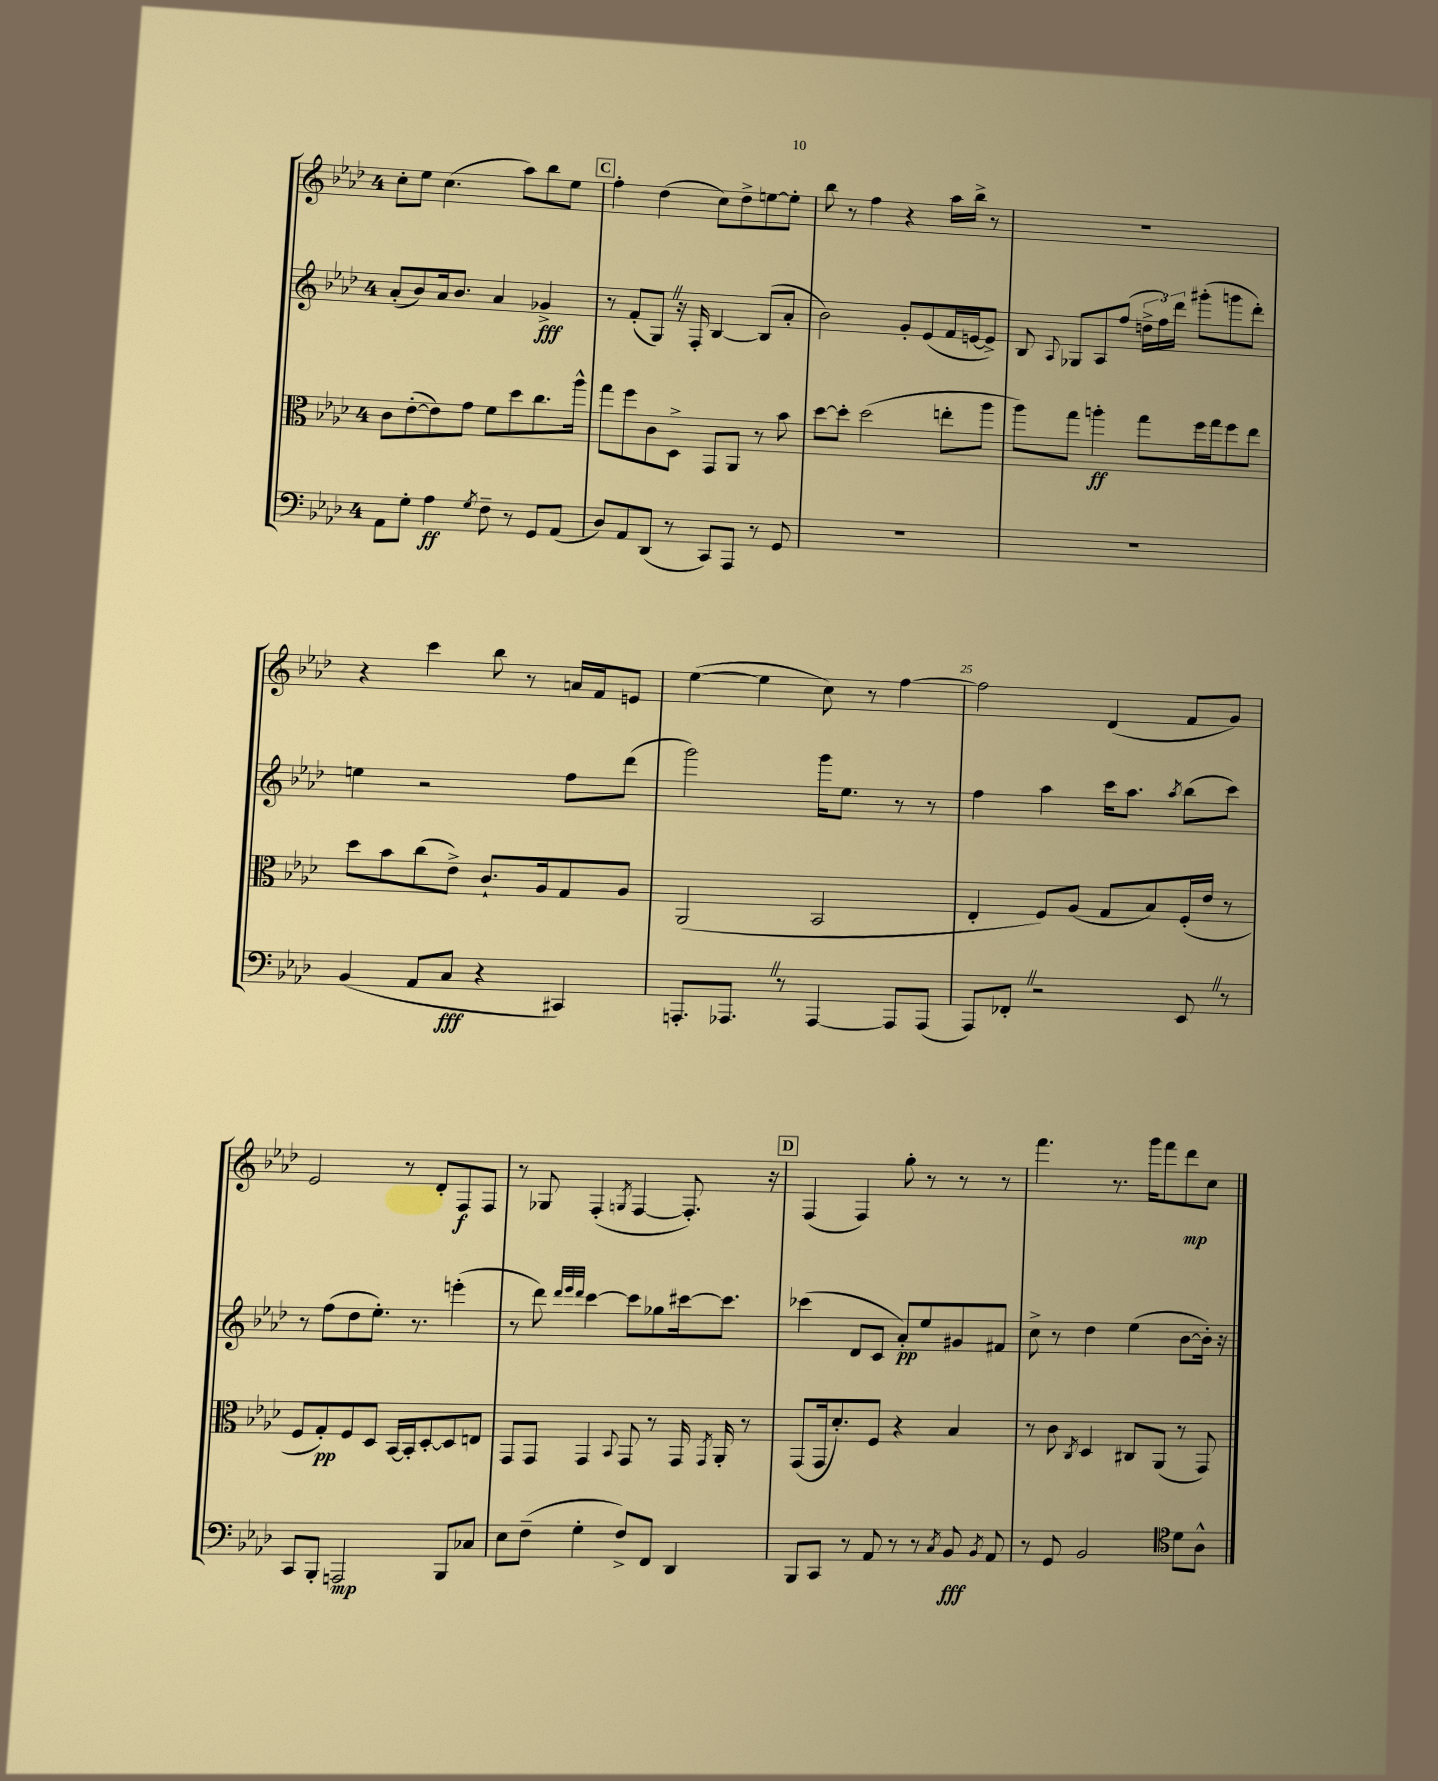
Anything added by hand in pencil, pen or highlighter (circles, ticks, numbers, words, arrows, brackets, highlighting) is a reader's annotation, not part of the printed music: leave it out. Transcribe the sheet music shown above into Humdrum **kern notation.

**kern	**kern	**kern	**kern
*staff4	*staff3	*staff2	*staff1
*clefF4	*clefC3	*clefG2	*clefG2
*k[b-e-a-d-]	*k[b-e-a-d-]	*k[b-e-a-d-]	*k[b-e-a-d-]
*M4/4	*M4/4	*M4/4	*M4/4
8AA-	8c	(8a-'	8cc'
8G'	([8e-'	8b-)	8ee-
4A-	8e-])	16a-	(4.cc
.	.	8.b-	.
.	8g	.	.
8qG	.	.	.
8F~	8f	4a-	.
8r	8dd-	.	8aa-)
8GG	8.cc	4g-^	8bb-
(8AA-	.	.	8ee-
.	16aa-^^	.	.
=	=	=	=
8D-)	8gg	8r	4ff'
8AA-	8ff	(8f'	.
(8DD-	8c	8G)	(4dd-
8r	8D-^	16r	.
.	.	16F'	.
8CC)	8GG	[4B-	8cc)
8AAA-	8AA-	.	8dd-^
8r	8r	(8B-]	[8ee
8GG	8b-	8a-'	8ee']
=	=	=	=
1r	[8dd-	2b-)	8bb-
.	8dd-']	.	8r
.	(2dd-	.	4ff
.	.	8g'	4r
.	.	(8e-	.
.	8ee'	16f	16aa-
.	.	[16e	16bb-^
.	8aa-	8e^])	8r
=	=	=	=
1r	8aa-)	8B-	1r
.	.	8qqA-	.
.	8gg	8G-	.
.	4aa'	8A-	.
.	.	(8ff	.
.	8gg	24dd^	.
.	.	24ff)	.
.	.	24ddd-	.
.	16ff	(8ggg#'	.
.	16gg	.	.
.	8ff	8ggg	.
.	8ee-	8ddd-')	.
=	=	=	=
(4BB-	8dd-	4ee	4r
.	8b-	.	.
8AA-	(8cc	2r	4ccc
8C	8e-^)	.	.
4r	8.c`	.	8bb-
.	.	.	8r
.	16A-	.	.
4CC#)	8G	8ff	16a
.	.	.	16f
.	8A-	(8ddd-	8e
=	=	=	=
8.AAA'	(2AA-	2ggg)	([4ee-
8.AAA-	.	.	.
.	.	.	4ee-]
8r	.	.	.
[4AAA-	2BB-	16ggg	8cc)
.	.	8.ee-	.
.	.	.	8r
8AAA-]	.	8r	[4ff
(8AAA-	.	8r	.
=	=	=	=
8AAA-)	4E-'	4ff	2ff]
8FF-'	.	.	.
2r	8F)	4aa-	.
.	(8A-	.	.
.	8G	16ccc	(4d-
.	.	8.aa-	.
.	8B-)	.	.
.	.	8qaa-	.
8EE-	(16F'	(8bb-	8f
.	16e-	.	.
8r	8r	8ccc)	8g)
=	=	=	=
8CC	8F	8r	2e-
8BBB-'	8G')	(8ff	.
2AAA	8F	8dd-	.
.	8D-	8.ee-')	.
.	[16BB-	.	8r
.	16BB-']	8.r	.
.	[8D-'	.	8d-'
8BBB-	8D-]	(4eee'	8F
8C-	8E	.	8F
=	=	=	=
8E-	8GG	8r	8r
(8F~	8GG	8ddd-)	8G-
.	.	32qqddd-	.
.	.	32qqeee-	.
.	.	32qqddd-	.
4G'	4GG	[4ccc	(4F'
.	8qqBB-	.	8qG
8F^)	8GG	8ccc]	[4F
8FF	8r	8gg-	.
4DD-	16GG	[16ccc#	8.F'])
.	8qGG	.	.
.	16AA-'	8.ccc#]	.
.	8r	.	.
.	.	.	16r
=	=	=	=
8BBB-	(8GG	(4ccc-	(4F
8CC	16GG	.	.
.	8.d-')	.	.
8r	.	8d-	4F)
8AA-	8F	8c	.
8r	4r	8a-')	8gg'
8r	.	8ee-	8r
8qC	.	.	.
8BB-	4B-	8g#	8r
8qBB-	.	.	.
8AA-	.	8f#	8r
=	=	=	=
8r	8r	8cc^	4.fff
8GG	8c	8r	.
.	8qC	.	.
2BB-	4D-	4dd-	.
.	.	.	8.r
.	8C#	(4ee-	.
.	.	.	16ggg
.	(8AA-	.	8fff
*clefC4	*	*	*
8d-	8r	[8b-	8ddd-
8A-^^	8GG)	16b-'])	8cc
.	.	16r	.
==	==	==	==
*-	*-	*-	*-
